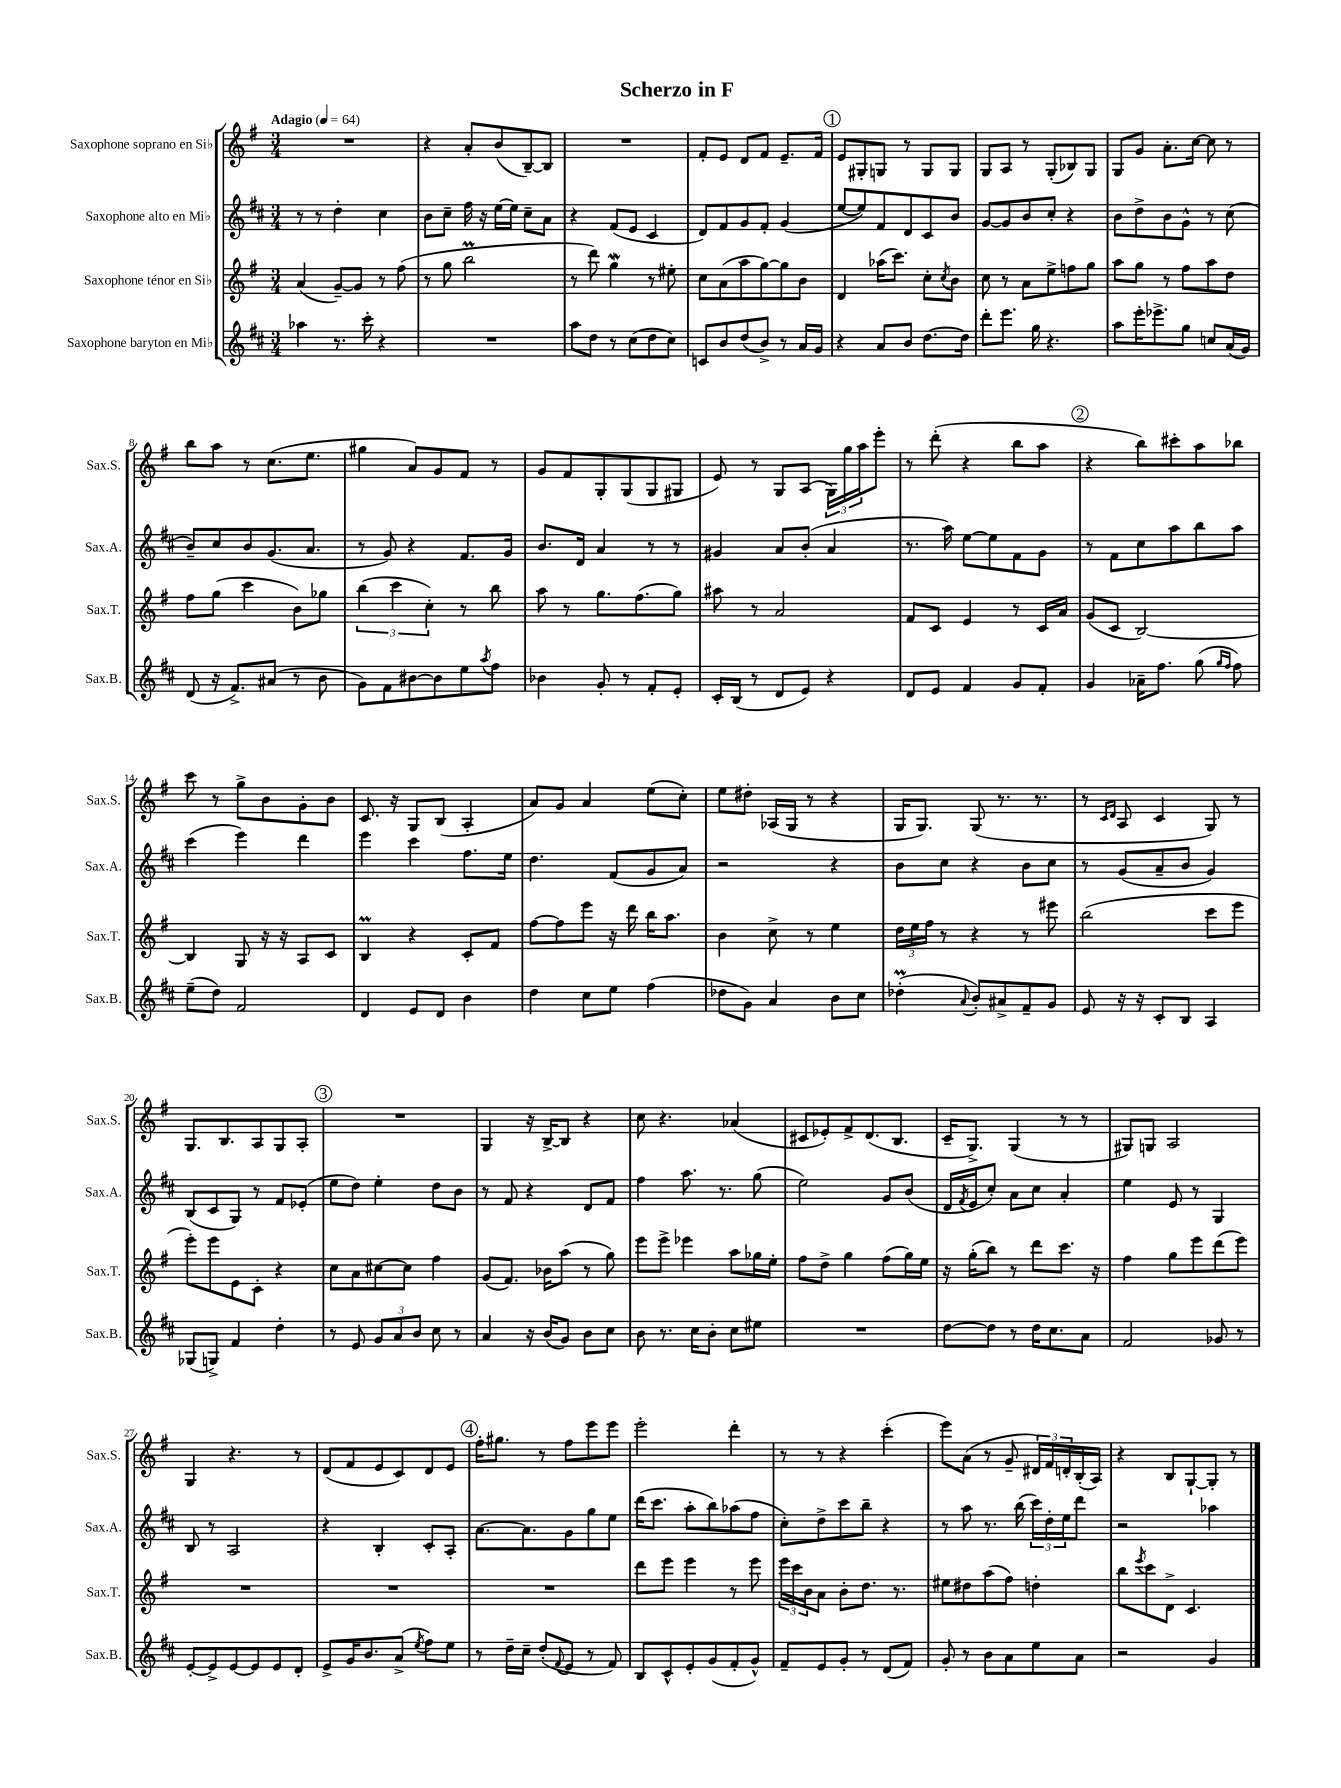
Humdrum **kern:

**kern	**kern	**kern	**kern
*part4	*part3	*part2	*part1
*staff4	*staff3	*staff2	*staff1
*I"Saxophone baryton en Mi♭	*I"Saxophone ténor en Si♭	*I"Saxophone alto en Mi♭	*I"Saxophone soprano en Si♭
*I'Sax.B.	*I'Sax.T.	*I'Sax.A.	*I'Sax.S.
*clefG2	*clefG2	*clefG2	*clefG2
*k[f#c#]	*k[f#]	*k[f#c#]	*k[f#]
*M3/4	*M3/4	*M3/4	*M3/4
*MM64	*MM64	*MM64	*MM64
=1	=1	=1	=1
!	!	!	!LO:TX:a:B:t=Adagio
4aa-X\	(4a/	8r	2.r
.	.	8r	.
8.r	[8g~/L)	4dd'\	.
.	8g/J]	.	.
16ccc#'\	.	.	.
4r	8r	4cc#\	.
.	(8ff#\	.	.
=2	=2	=2	=2
2.r	8r	8b\L	4r
.	8gg\	8cc#~\J	.
.	2bbm\	16ff#\	8a'/L
.	.	16r	.
.	.	[16ee\LL	(8b/
.	.	16ee\JJ]	.
.	.	8cc#~\L	[8B~/)
.	.	8a\J	8B/J]
=3	=3	=3	=3
8aa\L	8r	4r	2.r
8dd\J	8ddd\)	.	.
8r	4ggw\	(8f#/L	.
(8cc#\L	.	8e/J	.
8dd\	8r	4c#/	.
8cc#\J)	8ee#X'\	.	.
=4	=4	=4	=4
8cn/L	8cc\L	8d/L)	8f#'/L
8b/	(8a\	8f#/	8e/J
(8dd/	8aa\	8g/	8d/L
8b^/J)	[8gg\)	8f#'/J	8f#/J
8r	8gg\]	(4g/	8.e~/L
16a/LL	8b\J	.	.
16g/JJ	.	.	16f#/Jk
!!LO:REH:place=s1:t=1
=5	=5	=5	=5
4r	4d/	[8ee/L	8e/L
.	.	8ee/])	8G#X'/
8a/L	(16aa-X\KL	8f#/	8Gn/J
.	8.ccc\J)	.	.
8b/J	.	8d/	8r
[8.dd\L	8cc'\L	8c#/	8G/L
.	8qcc/	.	.
.	8b\J	8b/J	8G/J
16dd\Jk]	.	.	.
=6	=6	=6	=6
8ddd'\L	8cc\	[8g/L	8G/L
8.eee\J	8r	8g/]	8A/J
.	8a\L	8b/	8r
16gg\	.	.	.
4.r	8ee^\	8cc#'/J	(8G'/L
.	8ffn\	4r	8B-X/)
.	8gg\J	.	8G/J
=7	=7	=7	=7
8aa\L	8aa\L	8b\L	8G/L
16eee'\K	8gg\J	8dd^\	8g/J
8.eee-X^\	.	.	.
.	8r	8b\	8.a'\L
8gg\J	8ff#\L	8g^^\J	.
.	.	.	[16cc\Jk
8ccn/L	8aa\	8r	8cc\]
(16a/L	8dd\J	(8cc#\	8r
16g/JJ)	.	.	.
!!LO:LB:g=z
=8	=8	=8	=8
(8d/	8ff#\L	8b~/L)	8bb\L
16r	(8gg\J	8cc#/	8aa\J
8.f#^/L)	.	.	.
.	4ccc\	8b/	8r
(8a#X/J	.	(8.g/	(8.cc\L
8r	8b\L)	.	.
.	.	8.a/J	8.ee\J
8b\	8gg-X\J	.	.
=9	=9	=9	=9
8g\L)	(6bb\	8r	4gg#X\
8f#\	.	8g/)	.
.	6ccc\	.	.
[8b#X\	.	4r	8a/L)
.	6cc'\)	.	.
8b#\]	.	.	8g/
8ee\	8r	8.f#/L	8f#/J
8qaa/	.	.	.
8ff#\J	8bb\	.	8r
.	.	16g/Jk	.
=10	=10	=10	=10
4b-X\	8aa\	8.b/L	8g/L
.	8r	.	8f#/
.	.	16d/Jk	.
8g'/	8.gg\L	4a/	8G'/
8r	.	.	(8G/
.	(8.ff#\	.	.
8f#'/L	.	8r	8G/
8e'/J	8gg\J)	8r	8G#X/J
=11	=11	=11	=11
16c#'/LL	8aa#X\	4g#X/	8e/)
(16B/JJ	.	.	.
8r	8r	.	8r
8d/L	2a/	8a/L	8G/L
8e/J)	.	(8b'/J	(8A/J
4r	.	4a/	24G\LL)
.	.	.	24gg\
.	.	.	24aa\J
.	.	.	8eee'\J
=12	=12	=12	=12
8d/L	8f#/L	8.r	8r
8e/J	8c/J	.	(8ddd'\
.	.	16aa\)	.
4f#/	4e/	[8ee\L	4r
.	.	8ee\]	.
8g/L	8r	8f#\	8bb\L
8f#'/J	16c/LL	8g\J	8aa\J
.	16a/JJ	.	.
!!LO:REH:place=s1:t=2
=13	=13	=13	=13
4g/	(8g/L	8r	4r
.	8c/J	8f#\L	.
16a-X~\KL	[2B/)	8cc#\	8bb\L)
8.ff#\J	.	.	.
.	.	8aa\	8ccc#X'\
(8gg\	.	8bb\	8aa\
16qqgg/LL	.	.	.
16qqff#/JJ	.	.	.
8ff#\)	.	8aa\J	8bb-X\J
!!LO:LB:g=z
=14	=14	=14	=14
(8ee~\L	4B/]	(4ccc#\	8ccc\
8dd\J)	.	.	8r
2f#/	8G/	4eee\)	8gg^\L
.	16r	.	8b\
.	16r	.	.
.	8A/L	4ddd\	8g'\
.	8c/J	.	8b\J
=15	=15	=15	=15
4d/	4Bm/	4eee\	8.c/
.	.	.	16r
8e/L	4r	4ccc#\	8G/L
8d/J	.	.	(8B/J
4b\	8c'/L	8.ff#\L	4A'/
.	8f#/J	.	.
.	.	16ee\Jk	.
=16	=16	=16	=16
4dd\	[8ff#\L	4.dd\	8a/L)
.	8ff#\]	.	8g/J
8cc#\L	8eee\J	.	4a/
8ee\J	16r	(8f#/L	.
.	16ddd\	.	.
(4ff#\	16bb\KL	8g/	(8ee\L
.	8.aa\J	.	.
.	.	8a/J)	8cc'\J)
=17	=17	=17	=17
8dd-X\L	4b\	2r	8ee\L
8g\J)	.	.	8dd#X'\J
4a/	8cc^\	.	(16A-X/LL
.	.	.	16G/JJ
.	8r	.	8r
8b\L	4ee\	4r	4r
8cc#\J	.	.	.
=18	=18	=18	=18
(4dd-XM'\	24dd\LL	8b\L	16G/KL
.	24ee\	.	.
.	.	.	8.G/J)
.	24ff#\JJ	.	.
.	8r	8cc#\J	.
8qqa/	.	.	.
8b'/L)	4r	4r	(8G/
8a#X^/	.	.	8.r
8f#~/	8r	8b\L	.
.	.	.	8.r
8g/J	8eee#X\	8cc#\J	.
=19	=19	=19	=19
8e/	(2bb\	8r	8r
.	.	.	16qqc/LL
.	.	.	16qqd/JJ
16r	.	(8g/L	8A/
16r	.	.	.
8c#'/L	.	8a~/	4c/
8B/J	.	8b/J	.
4A/	8ccc\L	4g/)	8G/)
.	8eee\J	.	8r
!!LO:LB:g=z
=20	=20	=20	=20
(8G-X/L	8eee'\L)	(8B/L	8.G/L
8Gn^/J)	8eee\	8c#/	.
.	.	.	8.B/
4f#/	8e\	8G/J)	.
.	8c'\J	8r	8A/
4dd'\	4r	8f#/L	8G/
.	.	(8e-X'/J	8A'/J
!!LO:REH:place=s1:t=3
=21	=21	=21	=21
8r	8cc\L	8ee\L	2.r
8e/	8a\	8dd\J)	.
12g/L	[8cc#X\	4ee'\	.
12a/	.	.	.
.	8cc#\J]	.	.
12b/J	.	.	.
8cc#\	4ff#\	8dd\L	.
8r	.	8b\J	.
=22	=22	=22	=22
4a/	(8g/L	8r	4G/
.	8.f#/J)	8f#/	.
16r	.	4r	16r
(16b/KL	16b-X\KL	.	[16B^/KL
8g/J)	(8aa\J	.	8B/J]
8b\L	8r	8d/L	4r
8cc#\J	8gg\)	8f#/J	.
=23	=23	=23	=23
8b\	8eee\L	4ff#\	8cc\
8.r	8eee^\J	.	4.r
.	4eee-X\	8.aa\	.
16cc#\KL	.	.	.
8b'\J	.	.	.
.	.	8.r	.
8cc#\L	8aa\L	.	(4a-X/
8ee#X\J	16gg-X\L	(8gg\	.
.	16ee'\JJ	.	.
=24	=24	=24	=24
2.r	8ff#\L	2ee\)	8c#X/L
.	8dd^\J	.	8e-X'/)
.	4gg\	.	8f#^/
.	.	.	(8.d/
.	(8ff#\L	8g/L	.
.	.	.	8.B/J
.	16gg\L)	(8b/J	.
.	16ee\JJ	.	.
=25	=25	=25	=25
[8dd\L	16r	16d/LL	16c~/KL
.	.	8qf#/	.
.	(16gg'\KL	16e/J	8.G^/J)
8dd\J]	8bb\J)	8cc#'/J)	.
8r	8r	8a\L	(4G/
16dd\KL	8ddd\L	8cc#\J	.
8.cc#\	.	.	.
.	8.ccc\J	4a'/	8r
8a\J	.	.	8r
.	16r	.	.
=26	=26	=26	=26
2f#/	4ff#\	4ee\	8G#X/L)
.	.	.	8Gn/J
.	8gg\L	8e/	2A/
.	8eee\	8r	.
8g-X/	(8ddd\	4G/	.
8r	8eee\J)	.	.
!!LO:LB:g=z
=27	=27	=27	=27
[8e'/L	2.r	8B/	4G/
8e^/]	.	8r	.
[8e/	.	2A/	4.r
8e/]	.	.	.
8e/	.	.	.
8d'/J	.	.	8r
=28	=28	=28	=28
8e^/L	2.r	4r	(8d/L
16g/K	.	.	8f#/
8.b/	.	.	.
.	.	4B'/	8e/
(8a^/J	.	.	8c/)
8qee/	.	.	.
8ff#\L)	.	8c#'/L	8d/
8ee\J	.	8A'/J	8e/J
!!LO:REH:place=s1:t=4
=29	=29	=29	=29
8r	2.r	[8.a\L	16ff#'\KL
.	.	.	8.gg#X\J
16dd~\LL	.	.	.
16cc#~\JJ	.	8.a\]	.
(8dd'/L	.	.	8r
8qqf#/	.	.	.
8e/J	.	8g\	8ff#\L
8r	.	8gg\	8eee\
8f#/)	.	8ee\J	8eee\J
=30	=30	=30	=30
8B/L	8ddd\L	(16ddd\KL	2eee'\
.	.	8.ccc#\J	.
8c#^^/	8eee\J	.	.
8e'/	4eee\	8aa'\L	.
(8g/	.	8bb\)	.
8f#'/	8r	(8aa-X\	4ddd'\
8g^^/J)	8eee\	8ff#\J	.
=31	=31	=31	=31
8f#~/L	24eee\LL	8cc#'\L)	8r
.	24ccc\	.	.
.	24b\J	.	.
8e/	8a\J	8dd^\	8r
8g'/J	8b'\L	8ccc#\	4r
8r	8.dd\J	8bb~\J	.
(8d/L	.	4r	(4ccc'\
.	8.r	.	.
8f#/J)	.	.	.
=32	=32	=32	=32
8g'/	8ee#X\L	8r	8eee\L)
8r	8dd#X\	8aa\	(8a\J
8b\L	(8aa\	8.r	8r
8a\	8ff#\J)	.	8g~/
.	.	(16bb\	.
8ee\	4ddn'\	24ccc#\LL)	24d#X/LL)
.	.	24dd'\	24f#/
.	.	24ee\J	24dn'/
8a\J	.	8ddd\J	(16B'/
.	.	.	16A/JJ)
=33	=33	=33	=33
2r	8bb\L	2r	4r
.	8qeee/	.	.
.	8ccc\	.	.
.	8d^\J	.	8B/L
.	4.c/	.	[8G`/
4g/	.	4aa-X\	8G'/J]
.	.	.	8r
==	==	==	==
*-	*-	*-	*-
